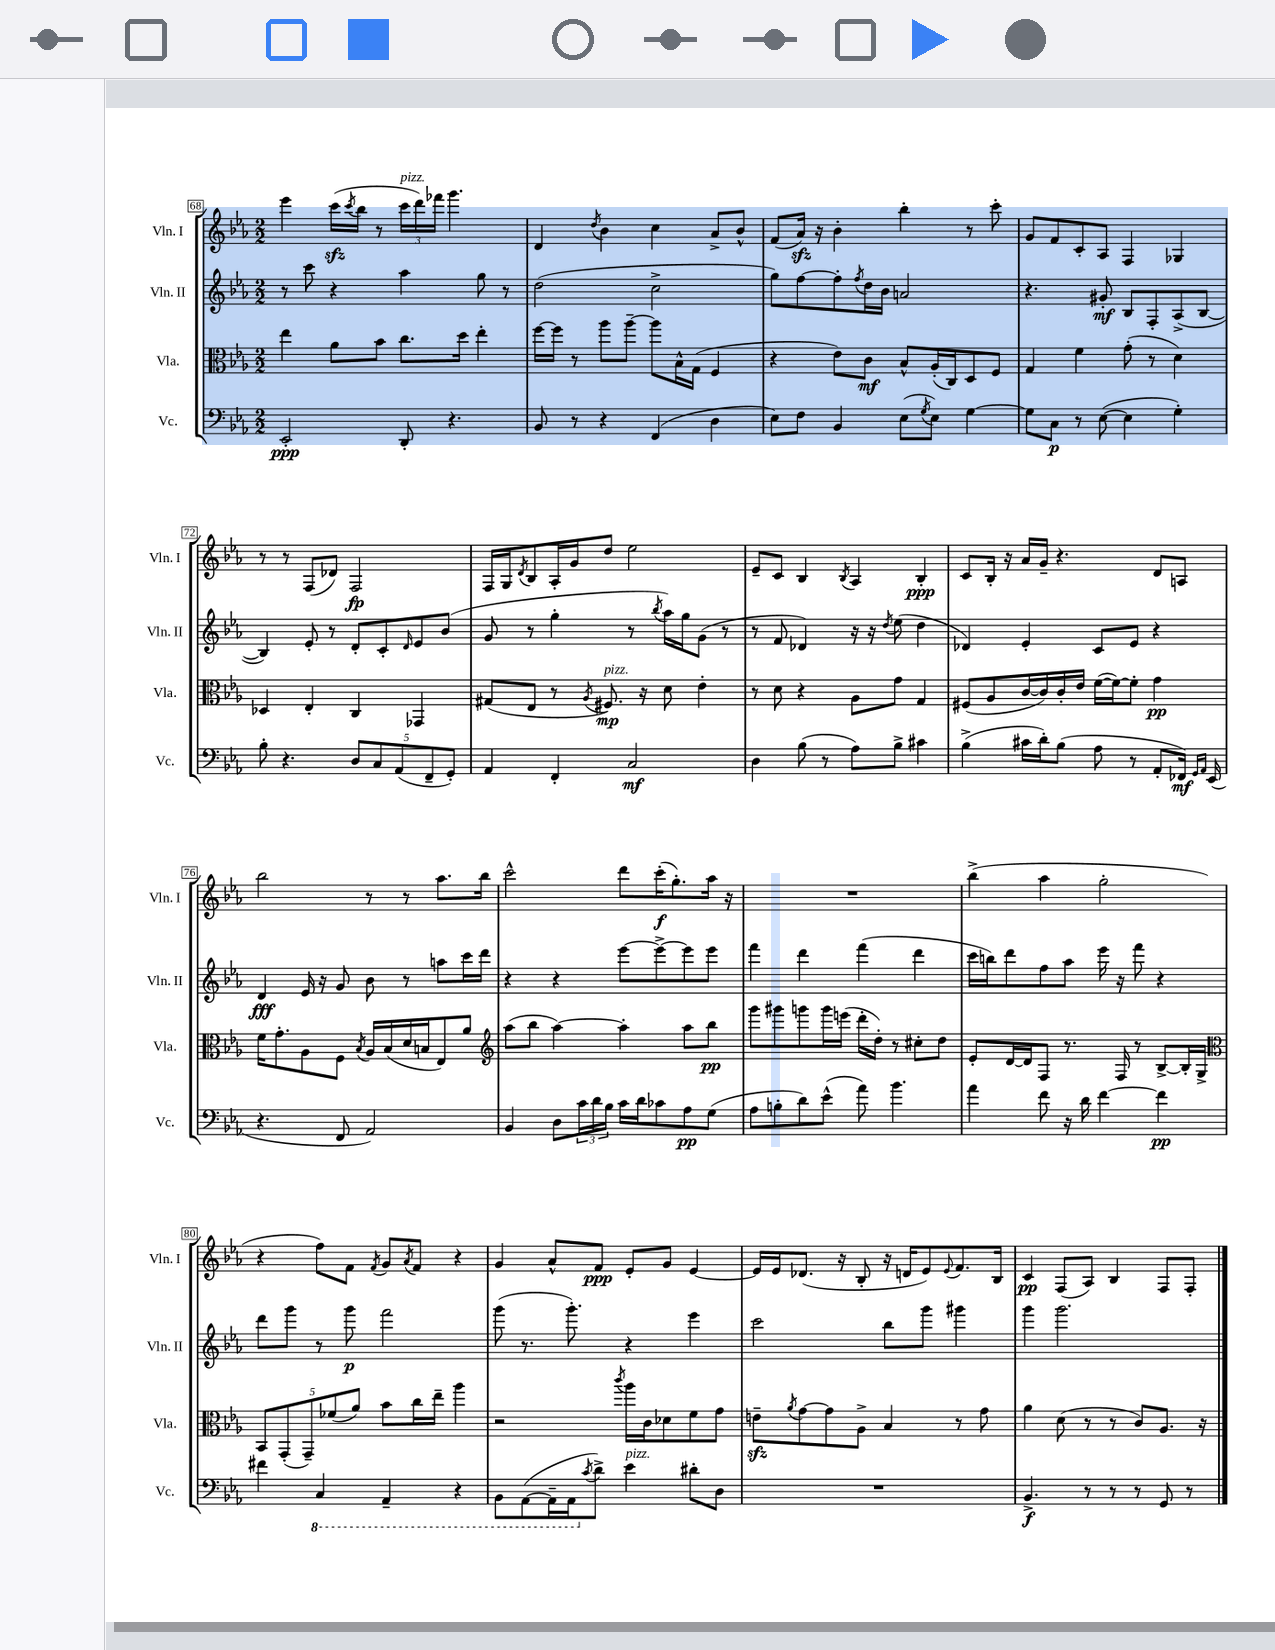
<<
\new StaffGroup <<
\new Staff = "s0" \with { instrumentName = "Vln. I" shortInstrumentName = "Vln. I" } {
    \clef treble \key ees \major \numericTimeSignature \time 2/2
    ees'''4 c'''16\sfz( \acciaccatura { c'''8 } bes''16 r8 \tuplet 3/2 { c'''16^\markup { \italic "pizz." } d'''16) fes'''16 } g'''4. |
    d'4 \acciaccatura { d''8 } bes'4 c''4 aes'8-> bes'8-^ |
    f'8( aes'16\sfz) r16 bes'4-. bes''4-. r8 c'''8-. |
    g'8 f'8 c'8-. aes8 f4 ges4 |
    r8 r8 f8( des'8) f2\fp |
    f16 g16 \acciaccatura { d'8 } bes8 aes16-. g'16 d''8 ees''2 |
    ees'8-- c'8 bes4 \acciaccatura { bes8 } aes4 bes4-.\ppp |
    c'8 bes16-. r16 aes'16 g'16-- r4. d'8 a8 |
    bes''2 r8 r8 aes''8. bes''16 |
    c'''2-^ d'''8 c'''16-.\f( g''8.-.) aes''16 r16 |
    R1 |
    bes''4->( aes''4 g''2-. |
    r4 f''8) f'8 \acciaccatura { f'8 } g'8 \acciaccatura { aes'8 } f'8 r4 |
    g'4 aes'8-^ f'8\ppp ees'8-. g'8 ees'4~ |
    ees'16 ees'16 des'8.( r16 bes8-. r16 d'16 ees'8) \appoggiatura { ees'8 } f'8. bes16 |
    c'4\pp f8( aes8) bes4 f8 f8-. \bar "|." |
}
\new Staff = "s1" \with { instrumentName = "Vln. II" shortInstrumentName = "Vln. II" } {
    \clef treble \key ees \major \numericTimeSignature \time 2/2
    r8 c'''8 r4 aes''4 g''8 r8 |
    d''2( c''2-> |
    g''8) f''8~ f''8-. \acciaccatura { f''8 } d''16 bes'16 a'2 |
    r4. gis'8-.\mf bes8 f8-. aes8->( bes8~ |
    bes4) ees'8-. r8 d'8-. c'8-. \grace { d'16 } ees'8 bes'8( |
    g'8 r8 g''4-. r8 \acciaccatura { bes''8 } aes''16) g''16 g'8( r8 |
    r8 f'8 des'4) r16 r16 \acciaccatura { d''8 } ees''8( d''4 |
    des'4) ees'4-. c'8 ees'8 r4 |
    d'4\fff ees'16 r16 g'8 bes'8 r8 a''8 c'''16 d'''16 |
    r4 r4 ees'''8~ ees'''8~-> ees'''8 ees'''8 |
    f'''4 d'''4 f'''4( d'''4 |
    c'''16 b''16) d'''8 f''8 aes''8 ees'''16 r16 f'''8 r4 |
    d'''8 g'''8 r8 g'''8\p f'''2 |
    g'''8( r8. g'''8.-.) r4 ees'''4 |
    c'''2 bes''8 g'''8 gis'''4 |
    g'''4 g'''2. \bar "|." |
}
\new Staff = "s2" \with { instrumentName = "Vla." shortInstrumentName = "Vla." } {
    \clef alto \key ees \major \numericTimeSignature \time 2/2
    ees''4 aes'8 bes'8 c''8. d''16 ees''4-. |
    f''16~ f''16 r8 aes''8 aes''8~-- aes''8 bes16-^ g16( f4 |
    r4 ees'8) c'8\mf bes8-^ aes16-.( c16) d8 f8 |
    g4 f'4 g'8-.( r8 d'4) |
    des4 ees4-. c4 ges,4 |
    gis8( ees8 r8 \acciaccatura { aes8 } fis8.\mp^\markup { \italic "pizz." }) r16 d'8 ees'4-. |
    r8 d'8 r4 aes8 g'8 g4 |
    fis8( aes8 c'16~ c'16) c'16-. ees'16 f'16~( f'16~) f'8-. g'4\pp |
    f'16 g'8.-. aes8 f8 \acciaccatura { bes8 } aes16 bes16( d'16 b16 ees8) aes'8 |
    \clef treble aes''8( bes''8 aes''4~) aes''4-. aes''8 bes''8\pp |
    g'''8 gis'''8 g'''8 g'''16 e'''16( d'''16-. d''16-.) r8 cis''8-. d''8 |
    ees'8-. d'16~ d'16 f8 r8. f16 r8 bes8~-> bes16-. g16-> |
    \clef alto \tuplet 5/4 { bes,8 g,8-.( g,8--) fes'8( aes'8) } bes'8 c''16 ees''16-- aes''4 |
    r2 \acciaccatura { c'''8 } aes''16 c'16 des'8 f'8 g'8 |
    e'8--\sfz \acciaccatura { aes'8 } g'8~ g'8 aes8-> bes4 r8 g'8 |
    aes'4 d'8( r8 r8 c'8) aes8. r16 \bar "|." |
}
\new Staff = "s3" \with { instrumentName = "Vc." shortInstrumentName = "Vc." } {
    \clef bass \key ees \major \numericTimeSignature \time 2/2
    ees,2-.\ppp d,8-. r4. |
    bes,8 r8 r4 f,4( d4 |
    ees8) f8 bes,4 ees8( \acciaccatura { g8 } ees8) g4~ |
    g8 c8\p r8 ees8~( ees4 g4-.) |
    bes8-. r4. \tuplet 5/4 { d8 c8 aes,8( f,8-- g,8-.) } |
    aes,4 f,4-. c2\mf |
    d4 bes8( r8 aes8) bes8-> cis'4 |
    bes4->( cis'16 d'16-.) bes8( aes8 r8 aes,8-. fes,16\mf) \grace { g,16 aes,16 } ees,16( |
    r4. f,8 aes,2) |
    bes,4 d8 \tuplet 3/2 { c'16 d'16 bes16 } c'16 d'16 ces'8 aes8\pp g8( |
    aes8 b8-. d'8) ees'8-^( aes'8) bes'4. |
    aes'4 f'8 r16 d'16 f'4~ f'4\pp |
    fis'4 \ottava #-1 c,4 aes,,4-- r4 |
    bes,,8 aes,,8~( aes,,16-- aes,,16 \ottava #0 \acciaccatura { c'8 } d'8->) ees'4^\markup { \italic "pizz." } dis'8-. d8 |
    R1 |
    bes,4.->\f r8 r8 r8 g,8 r8 \bar "|." |
}
>>
>>
\layout { \context { \Score currentBarNumber = #68 \override BarNumber.stencil = #(make-stencil-boxer 0.1 0.3 ly:text-interface::print) } }
